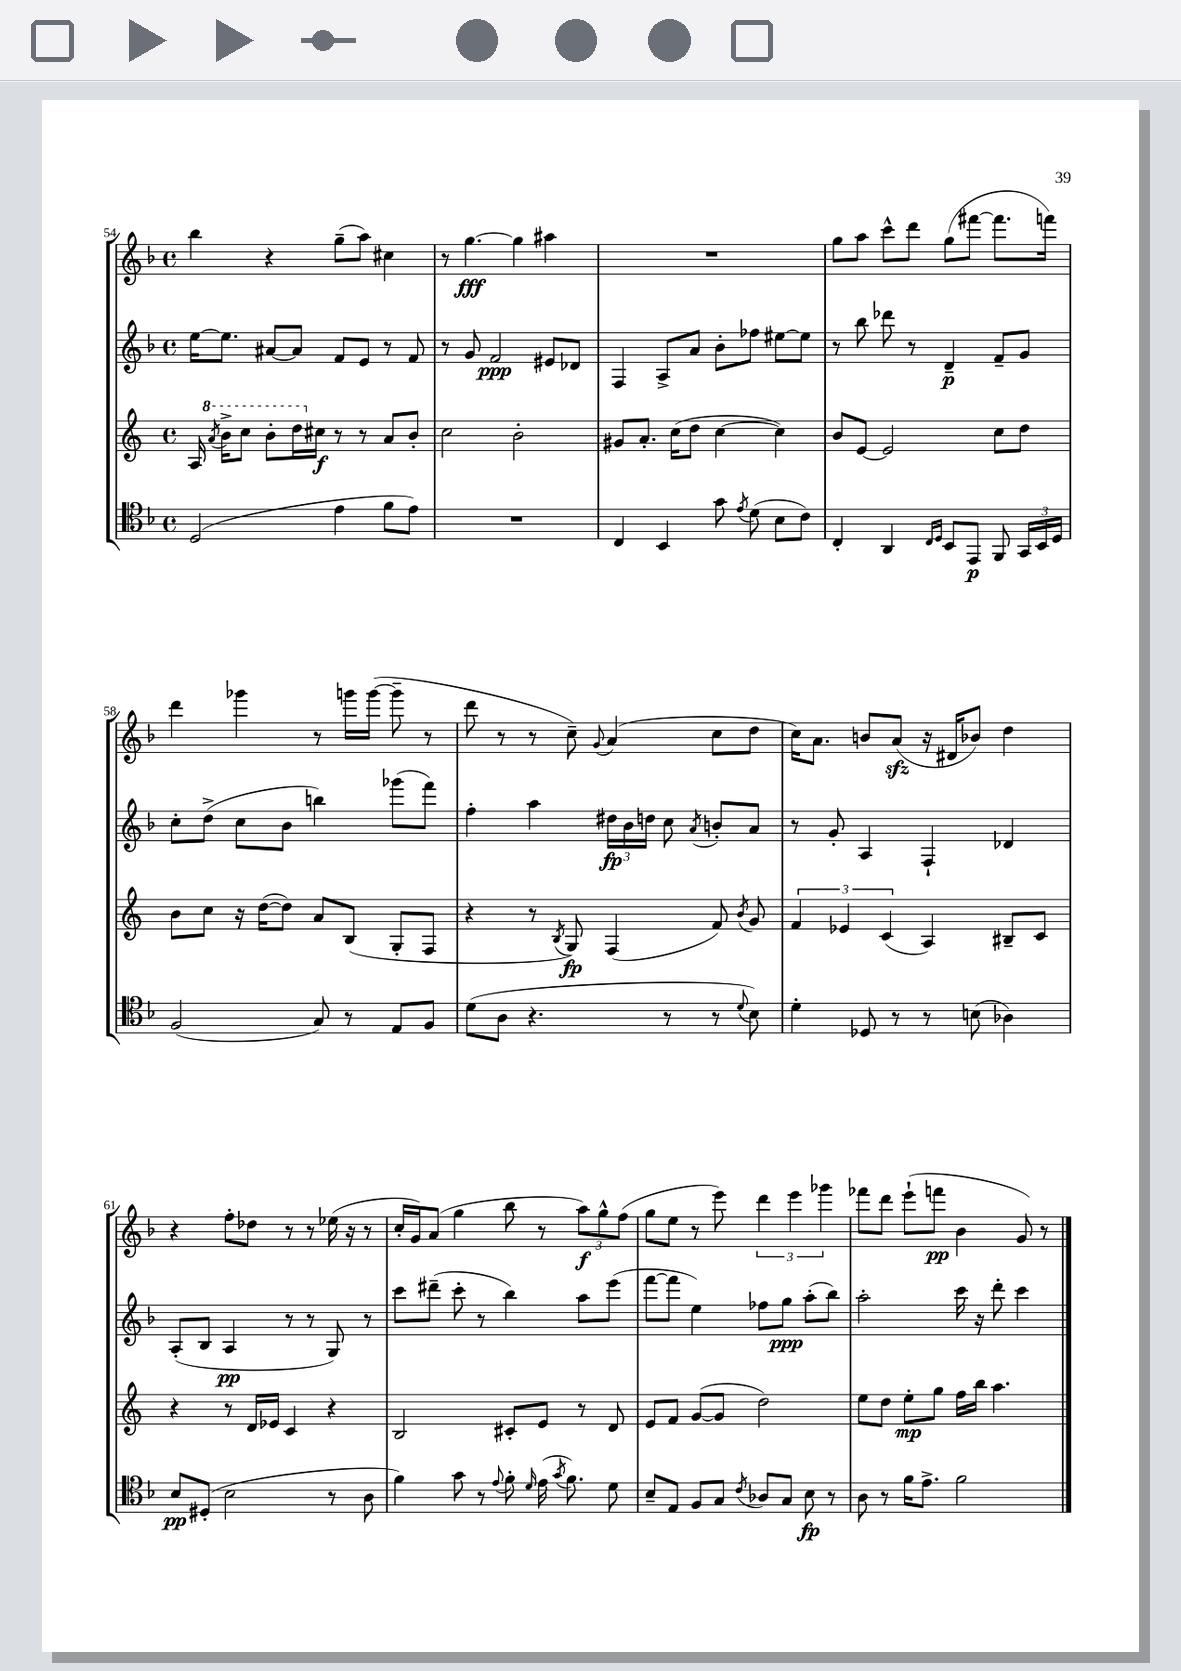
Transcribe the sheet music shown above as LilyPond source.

<<
\new StaffGroup <<
\new Staff = "s0" {
    \clef treble \key f \major \defaultTimeSignature \time 4/4
    \autoBeamOff bes''4 r4 g''8[--( a''8]) cis''4 |
    r8 g''4.~\fff g''4 ais''4 |
    R1 |
    g''8[ a''8] c'''8[-^ d'''8] g''8[( fis'''8]~ fis'''8.[ f'''16]) |
    d'''4 ges'''4 r8 g'''16[ g'''16]~( g'''8-- r8 |
    d'''8 r8 r8 c''8--) \appoggiatura { g'8 } a'4( c''8[ d''8] |
    c''16[) a'8.] b'8[ a'8]\sfz( r16 dis'16[ bes'8]) d''4 |
    r4 f''8[-. des''8] r8 r8 ees''16( r16 r8 |
    c''16[-. g'16) a'8]( g''4 bes''8 r8 \tuplet 3/2 { a''8[\f) g''8-^ f''8]( } |
    g''8[ e''8] r8 e'''8) \tuplet 3/2 { d'''4 e'''4 ges'''4 } |
    fes'''8[ d'''8] e'''8[-!( f'''8]\pp bes'4 g'8) r8 \bar "|." |
}
\new Staff = "s1" {
    \clef treble \key f \major \defaultTimeSignature \time 4/4
    \autoBeamOff e''16[~ e''8.] ais'8[~ ais'8] f'8[ e'8] r8 f'8 |
    r8 g'8 f'2\ppp eis'8[ des'8] |
    f4 a8[-> a'8] bes'8[-. fes''8] eis''8[~ eis''8] |
    r8 bes''8 des'''8 r8 d'4--\p f'8[-- g'8] |
    c''8[-. d''8]->( c''8[ bes'8] b''4) ges'''8[( f'''8]) |
    f''4-. a''4 \tuplet 3/2 { dis''16[\fp bes'16 d''16] } c''8 \acciaccatura { a'8 } b'8[-. a'8] |
    r8 g'8-. a4 f4-! des'4 |
    a8[-.( bes8] a4\pp r8 r8 g8) r8 |
    c'''8[ dis'''8]--( c'''8-. r8 bes''4) a''8[ e'''8]( |
    f'''8[~ f'''8] e''4) fes''8[ g''8]\ppp a''8[-.( bes''8]) |
    a''2-. c'''16 r16 d'''8-. c'''4 \bar "|." |
}
\new Staff = "s2" {
    \clef treble \key c \major \defaultTimeSignature \time 4/4
    \autoBeamOff a16 \ottava #1 \acciaccatura { a''8 } b''16[-> c'''8] b''8[-. d'''16 \ottava #0 cis''16]\f r8 r8 a'8[ b'8]-. |
    c''2 b'2-. |
    gis'8[ a'8.]-. c''16[( d''8] c''4~ c''4) |
    b'8[ e'8]~ e'2 c''8[ d''8] |
    b'8[ c''8] r16 d''16[~( d''8]) a'8[ b8]( g8[-. f8] |
    r4 r8 \acciaccatura { b8 } g8\fp) f4( f'8) \acciaccatura { b'8 } g'8 |
    \tuplet 3/2 { f'4 ees'4 c'4( } a4) bis8[-- c'8] |
    r4 r8 d'16[ ees'16] c'4 r4 |
    b2 cis'8[-. e'8] r8 d'8 |
    e'8[ f'8] g'8[~( g'8] d''2) |
    e''8[ d''8] e''8[-.\mp g''8] f''16[ b''16] a''4. \bar "|." |
}
\new Staff = "s3" {
    \clef tenor \key f \major \defaultTimeSignature \time 4/4
    \autoBeamOff d2( e'4 f'8[ e'8]) |
    R1 |
    c4 bes,4 g'8 \acciaccatura { e'8 } d'8( bes8[ c'8]) |
    c4-. a,4 \grace { c16[ d16] } bes,8[ e,8]\p f,8 \tuplet 3/2 { g,16[ bes,16 d16] } |
    f2( g8) r8 e8[ f8] |
    d'8[( a8] r4. r8 r8 \appoggiatura { d'8 } bes8) |
    d'4-. des8 r8 r8 b8( aes4) |
    bes8[\pp dis8]-.( bes2 r8 a8 |
    f'4) g'8 r8 \appoggiatura { e'8 } f'8-. \grace { d'16 } e'16( \acciaccatura { g'8 } f'8.) d'8 |
    bes8[-- e8] f8[ g8] \acciaccatura { c'8 } aes8[ g8] bes8\fp r8 |
    a8 r8 f'16[ e'8.]-> f'2 \bar "|." |
}
>>
>>
\layout { \context { \Score currentBarNumber = #54 } }
